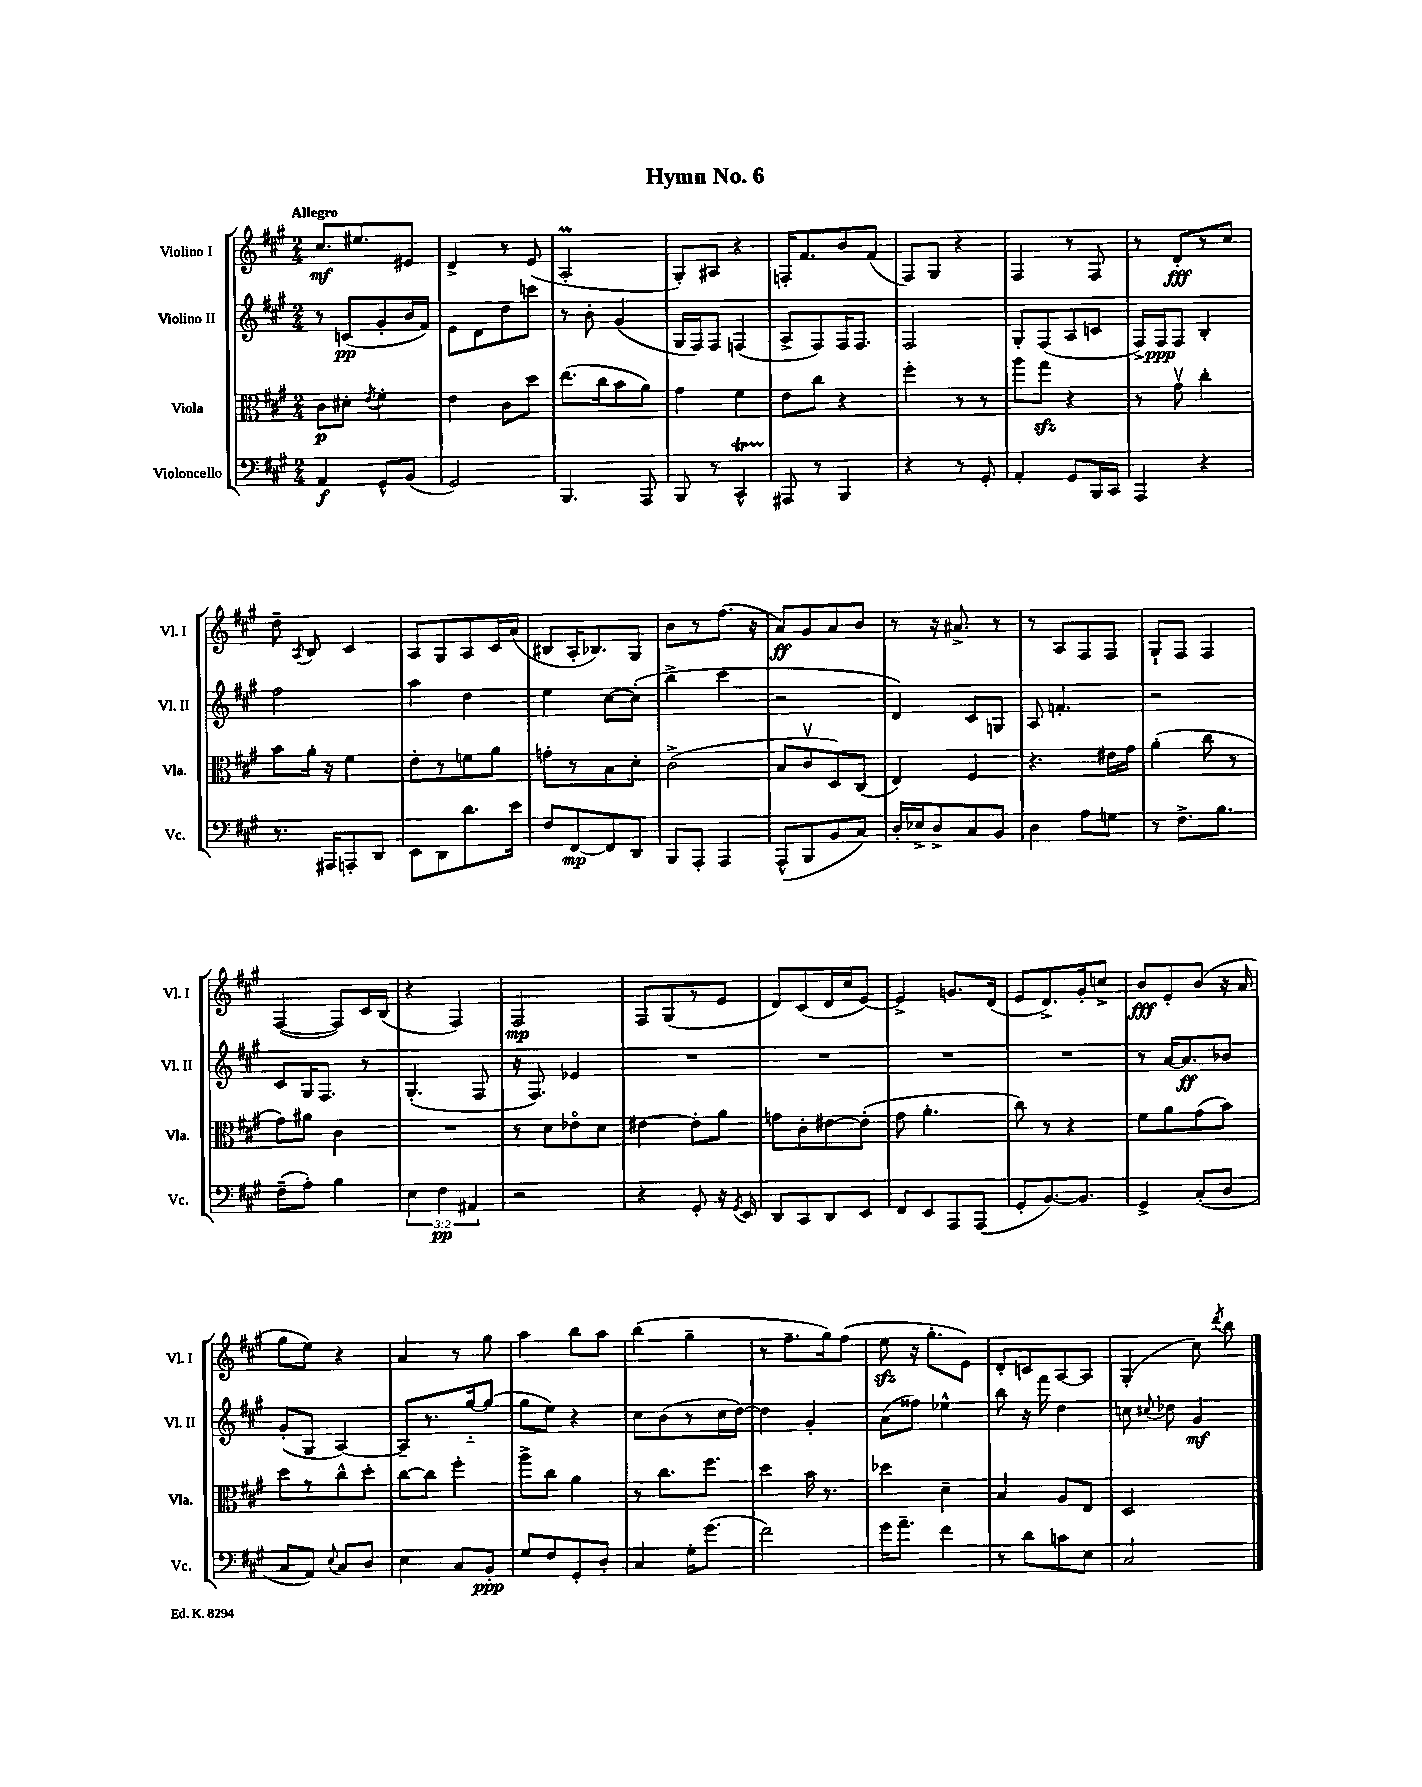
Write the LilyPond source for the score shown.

\header { title = "Hymn No. 6" }
<<
\new StaffGroup <<
\new Staff = "s0" \with { instrumentName = "Violino I" shortInstrumentName = "Vl. I" } {
    \clef treble \key a \major \numericTimeSignature \time 2/4 \tempo "Allegro"
    \autoBeamOff cis''8.[\mf eis''8. eis'8] |
    d'4-> r8 e'8( |
    a2-.\prall |
    gis8[-.) ais8] r4 |
    f16[-. fis'8. b'8 fis'8]( |
    fis8[) gis8] r4 |
    fis4 r8 fis8 |
    r8 d'8[-.\fff r8 cis''8] |
    d''8-- \acciaccatura { a8 } b8 cis'4 |
    a8[ gis8 a8 cis'16 a'16]( |
    bis8[ a16-. bes8.) gis8] |
    b'8[ r8 fis''8.]( r16 |
    a'8[\ff) gis'8 a'8 b'8] |
    r8 r16 ais'8.-> r8 |
    r8 a8[ fis8 fis8] |
    gis8[-! fis8] fis4 |
    fis4~( fis8[) cis'16 b16]( |
    r4 fis4) |
    fis2\mp |
    fis8[ gis8( r8 e'8] |
    d'8[) cis'8( d'16 cis''16 e'8]~) |
    e'4-> g'8.[ d'16]( |
    e'8[ d'8.->) gis'16-. c''8]-> |
    b'8[\fff e'8-. b'8]( r16 a'16 |
    gis''8[ e''8]) r4 |
    a'4 r8 gis''8 |
    a''4 b''8[ a''8] |
    b''4( gis''4-- |
    r8 fis''8.[-- gis''16) fis''8]( |
    e''8\sfz r16 gis''8.[-. e'8]) |
    d'8[-. c'8 a8~ a8] |
    gis4-.( cis''8) \acciaccatura { d'''8 } b''8 \bar "|." |
}
\new Staff = "s1" \with { instrumentName = "Violino II" shortInstrumentName = "Vl. II" } {
    \clef treble \key a \major \numericTimeSignature \time 2/4
    \autoBeamOff r8 c'8[\pp( gis'8-. b'16 fis'16]) |
    e'8[ d'8 d''8 c'''8] |
    r8 b'8-. gis'4( |
    gis16[ fis16) fis8] f4( |
    a8[-> fis8) fis16 fis8.] |
    fis2 |
    gis8[-. fis8( a8 c'8] |
    fis16[->) fis16\ppp fis8] b4-. |
    fis''2 |
    a''4 d''4 |
    e''4 cis''8[~ cis''8]-.( |
    b''4-> cis'''4 |
    r2 |
    d'4) cis'8[ g8] |
    a8 f'4.-. |
    r2 |
    cis'8[ gis16 fis8.] r8 |
    gis4.-.( fis8 |
    r16 fis8.) ees'4 |
    R2 |
    R2 |
    R2 |
    R2 |
    r8 a'16[~ a'8.\ff bes'8] |
    gis'8[-.( gis8] a4~) |
    a8[-- r8. gis''16~-_ gis''8]( |
    gis''8[ e''8]) r4 |
    cis''8[ b'8( r8 cis''16 d''16]~) |
    d''4 gis'4-. |
    a'8[( fisis''8]) ees''4-^ |
    b''8 r16 fis'''16 d''4 |
    c''8 \appoggiatura { cis''8 } des''8 gis'4\mf \bar "|." |
}
\new Staff = "s2" \with { instrumentName = "Viola" shortInstrumentName = "Vla." } {
    \clef alto \key a \major \numericTimeSignature \time 2/4
    \autoBeamOff cis'8[\p dis'8]-. \acciaccatura { e'8 } fis'4-. |
    e'4 cis'8[ d''8] |
    e''8.[( cis''16 b'8 a'8]) |
    gis'4 fis'4 |
    e'8[ cis''8] r4 |
    fis''4-. r8 r8 |
    a''8[ gis''8]\sfz r4 |
    r8 gis'8\upbow cis''4-. |
    b'8[ a'16]-. r16 fis'4 |
    e'8[-. r8 f'8 a'8] |
    g'8[-. r8 b8 d'8]-. |
    cis'2->( |
    b8[ cis'8\upbow d8) cis8]( |
    e4) fis4 |
    r4. eis'16[ gis'16] |
    a'4-.( cis''8 r8 |
    gis'8[) ais'8] cis'4 |
    R2 |
    r8 d'8[ ees'8\flageolet d'8] |
    eis'4~ eis'8[-. a'8] |
    g'8[ cis'8-. eis'8~ eis'8]-.( |
    gis'8 a'4.-. |
    cis''8) r8 r4 |
    fis'8[ a'8 gis'8( b'8]) |
    d''8[ r8 cis''8-^ d''8]-. |
    cis''8[~ cis''8] fis''4-. |
    a''8[-> cis''8] a'4 |
    r8 cis''8.[ fis''8.] |
    d''4 b'16 r8. |
    des''4 d'4-- |
    b4 a8[ e8] |
    d2 \bar "|." |
}
\new Staff = "s3" \with { instrumentName = "Violoncello" shortInstrumentName = "Vc." } {
    \clef bass \key a \major \numericTimeSignature \time 2/4 \override Staff.TupletNumber.text = #tuplet-number::calc-fraction-text
    \autoBeamOff a,4\f gis,8[-^ b,8]( |
    gis,2) |
    b,,4. a,,8 |
    b,,8 r8 cis,4-^\startTrillSpan |
    ais,,8\stopTrillSpan r8 b,,4 |
    r4 r8 gis,8-. |
    a,4-. gis,8[ b,,16 cis,16] |
    a,,4 r4 |
    r8. ais,,16[ a,,8-. d,8] |
    e,8[ d,8 d'8. e'16] |
    fis8[ fis,8~\mp fis,8 d,8] |
    b,,8[ a,,8]-. a,,4 |
    a,,8[-^( b,,8 b,8 cis8]) |
    d16[-. ees16-> d8-> cis8 b,8] |
    d4 a8[ g8] |
    r8 fis8.[-> b8.] |
    fis8[--( a8]-.) b4 |
    \tuplet 3/2 { e4 fis4\pp ais,4 } |
    r2 |
    r4 gis,8-. r16 \acciaccatura { gis,8 } e,16 |
    d,8[ cis,8 d,8 e,8] |
    fis,8[ e,8 a,,8 a,,8]( |
    gis,8[-. b,8.~) b,8.] |
    gis,4-> cis8[-.( d8] |
    cis8[ a,8]) \appoggiatura { e8 } cis8[ d8] |
    e4 cis8[ b,8]-.\ppp |
    gis8[ fis8 gis,8-. d8]-. |
    cis4 gis16[-. gis'8.]( |
    fis'2) |
    gis'16[ a'8.]-- fis'4 |
    r8 d'8[ c'8 e8] |
    cis2 \bar "|." |
}
>>
>>
\layout { \context { \Score \remove "Bar_number_engraver" } }
